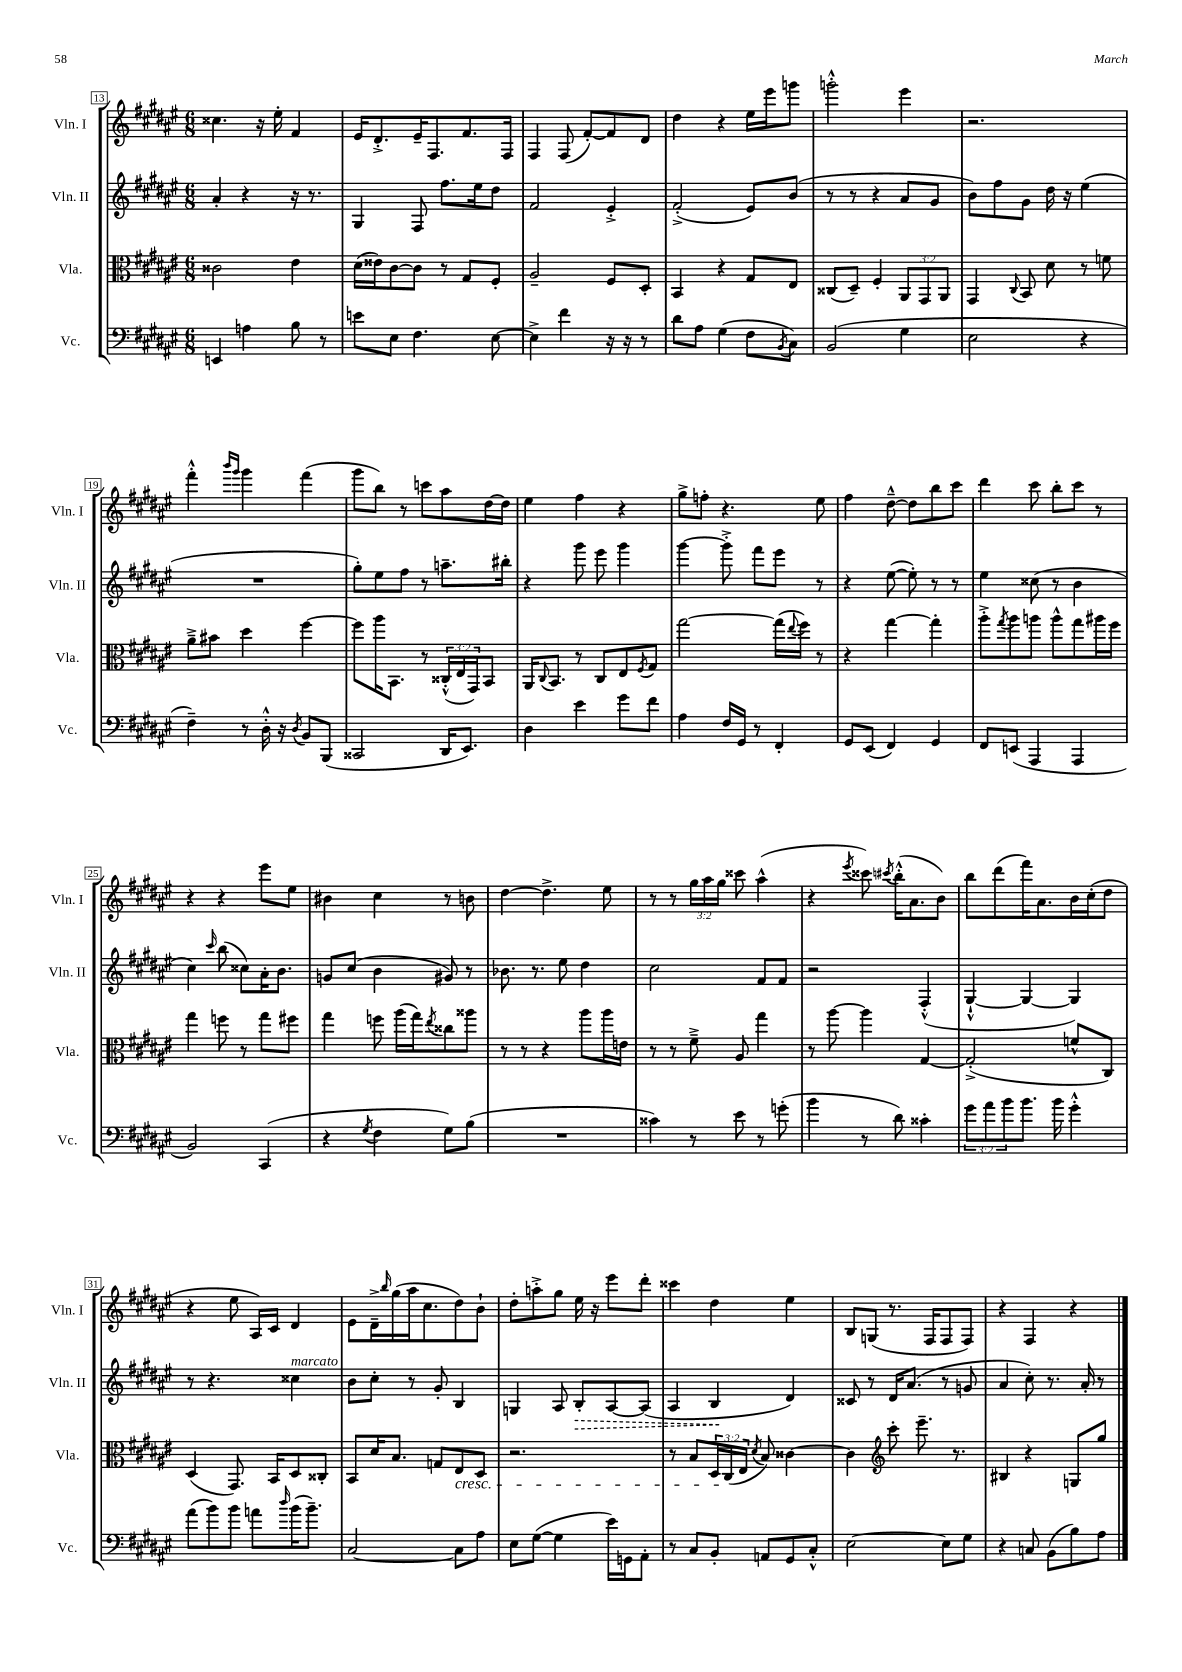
<<
\new StaffGroup <<
\new Staff = "s0" \with { instrumentName = "Vln. I" shortInstrumentName = "Vln. I" } {
    \clef treble \key fis \major \numericTimeSignature \time 6/8 \override Staff.TupletNumber.text = #tuplet-number::calc-fraction-text
    cisis''4. r16 eis''16-. fis'4 |
    eis'16 dis'8.-.-> eis'16-- fis8. fis'8. fis16 |
    fis4 fis8( fis'8~-.) fis'8 dis'8 |
    dis''4 r4 eis''16 eis'''16 g'''8 |
    g'''2-.-^ eis'''4 |
    r2. |
    fis'''4-.-^ \grace { b'''16 gis'''16 } gis'''4 fis'''4( |
    gis'''8 b''8) r8 c'''8 ais''8 dis''16~ dis''16 |
    eis''4 fis''4 r4 |
    gis''8-> f''8-. r4. eis''8 |
    fis''4 dis''8~---^ dis''8 b''8 cis'''8 |
    dis'''4 cis'''8 b''8-. cis'''8 r8 |
    r4 r4 eis'''8 eis''8 |
    bis'4 cis''4 r8 b'8 |
    dis''4~ dis''4.-> eis''8 |
    r8 r8 \tuplet 3/2 { gis''16 ais''16 gis''16 } cisis'''8 ais''4-^( |
    r4 \acciaccatura { eis'''8 } cisis'''8) \acciaccatura { cis'''8 } b''16-.-^( ais'8. b'8) |
    b''8 dis'''8( fis'''16) ais'8. b'16 cis''16-.( dis''8 |
    r4 eis''8 ais16) cis'16 dis'4 |
    eis'8 dis'16---> \grace { b''16 } gis''16( ais''16 cis''8. dis''8) b'8-! |
    dis''8-. a''8-.-> gis''8 eis''16 r16 eis'''8 dis'''8-. |
    cisis'''4 dis''4 eis''4 |
    b8 g8( r8. fis16 fis8 fis8) |
    r4 fis4 r4 \bar "|." |
}
\new Staff = "s1" \with { instrumentName = "Vln. II" shortInstrumentName = "Vln. II" } {
    \clef treble \key fis \major \numericTimeSignature \time 6/8
    ais'4-. r4 r16 r8. |
    gis4 fis8 fis''8. eis''16 dis''8 |
    fis'2 eis'4-.-> |
    fis'2-.->( eis'8) b'8( |
    r8 r8 r4 ais'8 gis'8 |
    b'8) fis''8 gis'8 dis''16 r16 eis''4( |
    R2. |
    gis''8-.) eis''8 fis''8 r8 a''8.-- bis''16-. |
    r4 gis'''8 eis'''8 gis'''4 |
    gis'''4~ gis'''8-.-> fis'''8 eis'''8 r8 |
    r4 eis''8~( eis''8-.) r8 r8 |
    eis''4 cisis''8( r8 b'4 |
    cis''4) \grace { cis'''16 } b''8( cisis''8) ais'16-. b'8. |
    g'8 cis''8( b'4 gis'8) r8 |
    bes'8. r8. eis''8 dis''4 |
    cis''2 fis'8 fis'8 |
    r2 fis4-.-^( |
    gis4~-!-^ gis4~ gis4) |
    r8 r4. cisis''4^\markup { \italic "marcato" } |
    b'8 cis''8-. r8 gis'8-. b4 |
    g4 ais8 \once \override Hairpin.style = #'dashed-line b8-.\> ais8~ ais8( |
    ais4 b4\! dis'4) |
    cisis'8 r8 dis'16 ais'8.( r8 g'8 |
    ais'4 cis''8-.) r8. ais'16-. r8 \bar "|." |
}
\new Staff = "s2" \with { instrumentName = "Vla." shortInstrumentName = "Vla." } {
    \clef alto \key fis \major \numericTimeSignature \time 6/8 \override Staff.TupletNumber.text = #tuplet-number::calc-fraction-text
    cisis'2 eis'4 |
    dis'16( eisis'16) cis'8~ cis'8 r8 gis8 fis8-. |
    ais2-- fis8 dis8-. |
    b,4 r4 gis8 eis8 |
    cisis8( dis8--) fis4-. \tuplet 3/2 { ais,8 gis,8 ais,8 } |
    gis,4 \appoggiatura { cis8 } b,8 dis'8 r8 f'8 |
    ais'8---> bis'8 dis''4 fis''4~ |
    fis''8 ais''16 b,8. r8 \tuplet 3/2 { cisis16-.-^( eis16 gis,16) } b,8 |
    ais,16 \appoggiatura { cis8 } b,8. r8 cis8 eis8 \acciaccatura { fis8 } gis8 |
    gis''2~ gis''16( \appoggiatura { eis''8 } fis''16) r8 |
    r4 gis''4~ gis''4-. |
    ais''8-.-> \acciaccatura { gis''8 } ais''8 a''8 a''8-^ gis''8 ais''16 fis''16 |
    gis''4 f''8 r8 gis''8 fis''8 |
    gis''4 f''8 ais''16( gis''16) \acciaccatura { eis''8 } cisis''8 aisis''8 |
    r8 r8 r4 ais''8 ais''16 e'16 |
    r8 r8 fis'8---> ais8 gis''4 |
    r8 ais''8~ ais''4 gis4~ |
    gis2-.->( f'8-^ cis8) |
    dis4( gis,8.) b,16 dis8 cisis8-. |
    b,8 dis'16 b8. g8 eis8\cresc dis8 |
    r2. |
    r8 b8 \tuplet 3/2 { dis16 cis16\!( eis16 } \acciaccatura { dis'8 } b8) cisis'4~ |
    cisis'4 \clef treble cis'''8-. eis'''8.-- r8. |
    bis4 r4 g8 gis''8 \bar "|." |
}
\new Staff = "s3" \with { instrumentName = "Vc." shortInstrumentName = "Vc." } {
    \clef bass \key fis \major \numericTimeSignature \time 6/8 \override Staff.TupletNumber.text = #tuplet-number::calc-fraction-text
    e,4 a4 b8 r8 |
    e'8 eis8 fis4. eis8~ |
    eis4-> fis'4 r16 r16 r8 |
    dis'8 ais8 gis4( fis8 \acciaccatura { b,8 } cis8) |
    b,2( gis4 |
    eis2 r4 |
    fis4--) r8 dis16-.-^ r16 \acciaccatura { dis8 } b,8 b,,8( |
    cisis,2 dis,16 eis,8.) |
    dis4 eis'4 gis'8 fis'8 |
    ais4 fis16 gis,16 r8 fis,4-. |
    gis,8 eis,8( fis,4) gis,4 |
    fis,8 e,8( ais,,4 ais,,4 |
    b,2) cis,4( |
    r4 \acciaccatura { gis8 } fis4 gis8) b8( |
    R2. |
    cisis'4) r8 eis'8 r8 g'8-.( |
    b'4 r8 dis'8) cisis'4-. |
    \tuplet 3/2 { gis'8 ais'8 b'8 } b'8. b'16 gis'4-.-^ |
    ais'8( b'8) b'8 a'8 \grace { dis''16 } b'16( b'8.--) |
    cis2~ cis8 ais8 |
    eis8 gis8~( gis4 eis'16) g,16 ais,8-. |
    r8 cis8 b,8-. a,8 gis,8 cis8-.-^ |
    eis2~ eis8 gis8 |
    r4 c8 b,8( b8) ais8 \bar "|." |
}
>>
>>
\layout { \context { \Score currentBarNumber = #13 \override BarNumber.stencil = #(make-stencil-boxer 0.1 0.3 ly:text-interface::print) } }
